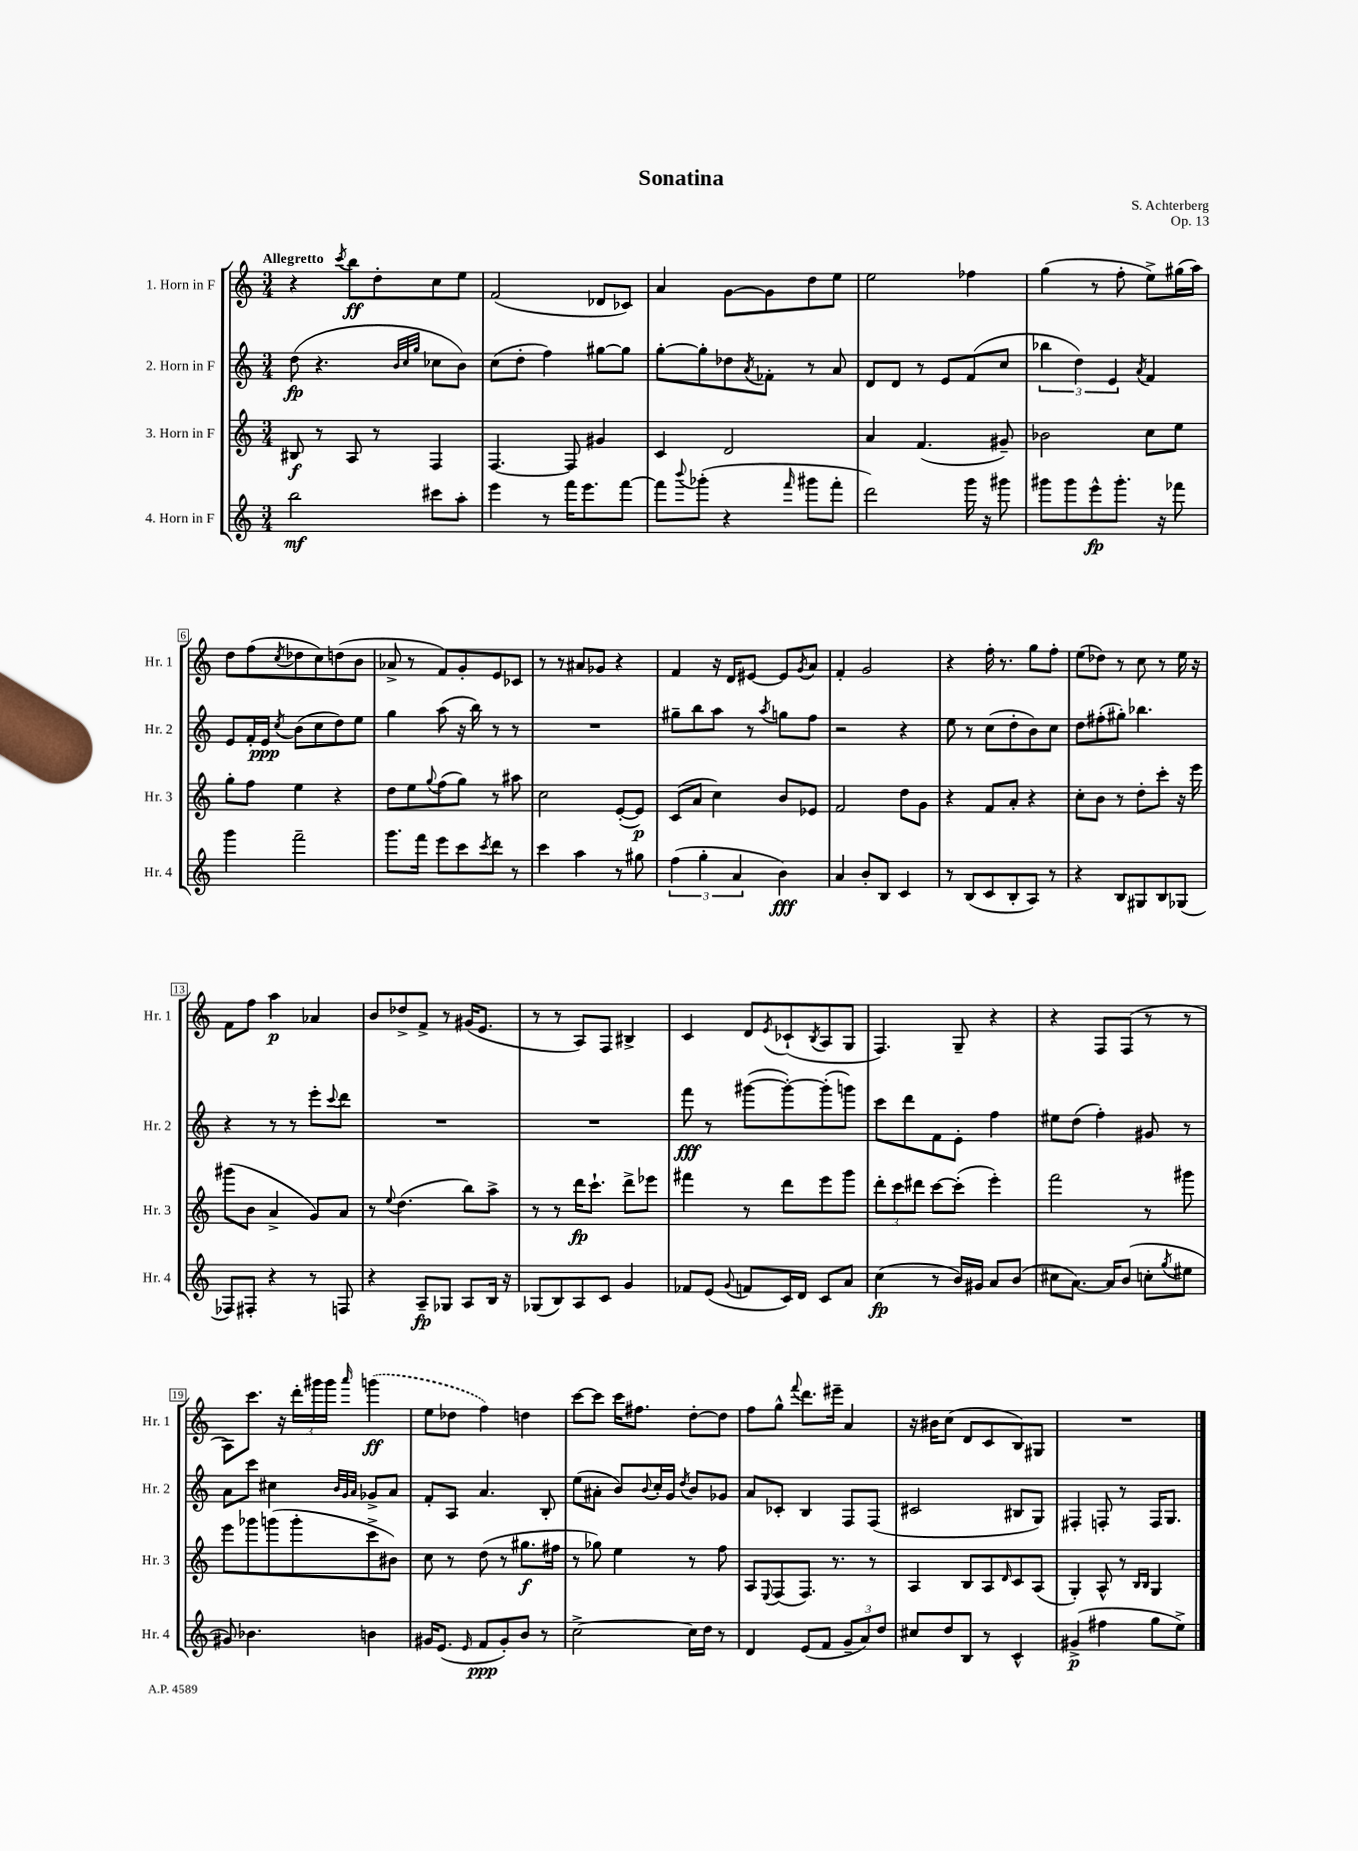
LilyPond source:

\header { title = "Sonatina" composer = "S. Achterberg" opus = "Op. 13" }
<<
\new StaffGroup <<
\new Staff = "s0" \with { instrumentName = "1. Horn in F" shortInstrumentName = "Hr. 1" } {
    \clef treble \key c \major \numericTimeSignature \time 3/4 \tempo "Allegretto"
    r4 \acciaccatura { c'''8 } b''8\ff d''8-. c''8 e''8 |
    f'2( des'8 ces'8) |
    a'4 g'8~ g'8 d''8 e''8 |
    e''2 fes''4 |
    g''4( r8 f''8-. e''8->) gis''16( a''16) |
    d''8 f''8( \acciaccatura { c''8 } des''8 c''8) d''8( b'8 |
    aes'8-> r8 f'8) g'8-. e'8 ces'8 |
    r8 r8 ais'8 ges'8 r4 |
    f'4 r16 d'16 eis'8~ eis'8 \acciaccatura { g'8 } a'8 |
    f'4-. g'2 |
    r4 f''16-. r8. g''8 f''8-. |
    e''8( des''8) r8 c''8 r8 e''16 r16 |
    f'8 f''8 a''4\p aes'4 |
    b'8 des''8-> f'8-> r8 gis'16( e'8. |
    r8 r8 a8) f8 bis4-> |
    c'4 d'8 \acciaccatura { e'8 } ces'8-!( \acciaccatura { b8 } a8 g8 |
    f4.) g8-- r4 |
    r4 f8 f8( r8 r8 |
    a8) c'''8. r16 \tuplet 3/2 { d'''16-. gis'''16 gis'''16 } \grace { a'''16 } \once \slurDashed g'''4\ff( |
    e''8 des''8 f''4) d''4 |
    c'''8~ c'''8 c'''16 fis''8. d''8~-. d''8 |
    f''8 g''8-^ \appoggiatura { f'''8 } d'''8. eis'''16-- a'4 |
    r16 bis'16 c''8( d'8 c'8 b8) gis8 |
    R2. \bar "|." |
}
\new Staff = "s1" \with { instrumentName = "2. Horn in F" shortInstrumentName = "Hr. 2" } {
    \clef treble \key c \major \numericTimeSignature \time 3/4
    d''8\fp( r4. \grace { b'32 c''32 g''32 } ces''8 b'8) |
    c''8( d''8-. f''4) gis''8~ gis''8 |
    g''8~-. g''8-. des''8 \acciaccatura { a'8 } fes'8-. r8 a'8 |
    d'8 d'8 r8 e'8 f'8( c''8 |
    \tuplet 3/2 { bes''4 d''4) e'4 } \acciaccatura { a'8 } f'4 |
    e'8 f'16-. e'16\ppp \acciaccatura { c''8 } b'8( c''8 d''8) e''8 |
    g''4 a''8( r16 b''16) r8 r8 |
    R2. |
    gis''8-- b''8 a''8 r8 \acciaccatura { a''8 } g''8 f''8 |
    r2 r4 |
    e''8 r8 c''8( d''8-. b'8) c''8 |
    d''8 fis''8-.( gis''8-.) bes''4. |
    r4 r8 r8 e'''8-. \appoggiatura { c'''8 } d'''8 |
    R2. |
    R2. |
    f'''8\fff r8 gis'''8~( gis'''8~-.) gis'''8-.( g'''8) |
    c'''8 d'''8 f'8 e'8-. f''4 |
    eis''8 d''8( f''4-.) gis'8 r8 |
    a'8 c'''8 cis''4 \grace { b'32 g'32 a'32 } ges'8-> a'8 |
    f'8-. a8 a'4. b8-. |
    e''8( ais'8-. b'8) \appoggiatura { b'8 } c''16-. g'16 \acciaccatura { d''8 } b'8 ges'8 |
    a'8 ces'8-. b4 f8 f8( |
    cis'2 bis8 g8) |
    fis4-. f8-. r8 f16 g8. \bar "|." |
}
\new Staff = "s2" \with { instrumentName = "3. Horn in F" shortInstrumentName = "Hr. 3" } {
    \clef treble \key c \major \numericTimeSignature \time 3/4
    bis8\f r8 a8 r8 f4 |
    f4.~ f8 gis'4 |
    c'4 d'2 |
    a'4 f'4.( gis'8--) |
    bes'2 c''8 e''8 |
    g''8-. f''8 e''4 r4 |
    d''8 e''8 \appoggiatura { g''8 } f''8( g''8) r8 ais''8 |
    c''2 e'8~-.( e'8\p) |
    c'8( a'8 c''4) b'8 ees'8 |
    f'2 d''8 g'8 |
    r4 f'8 a'8-. r4 |
    c''8-. b'8 r8 d''8-. c'''8-. r16 e'''16 |
    gis'''8( b'8 a'4-> g'8) a'8 |
    r8 \appoggiatura { e''8 } d''4.( b''8) a''8-> |
    r8 r8 d'''16\fp c'''8.-! d'''8-> ees'''8 |
    fis'''4 r8 d'''8 e'''8 g'''8 |
    \tuplet 3/2 { d'''8-. c'''8 dis'''8 } c'''8~ c'''8-.( e'''4-.) |
    f'''2 r8 gis'''8 |
    e'''8 ges'''8 g'''8( g'''8-. c'''8-> bis'8) |
    c''8 r8 d''8( r8 gis''8.\f fis''16 |
    r8 ges''8) e''4 r8 f''8 |
    a8 \appoggiatura { e8 } f8( f8.) r8. r8 |
    a4 b8 a8 \grace { d'16 } c'8 a8( |
    g4-.) a8-^ r8 \grace { b16 b16 } g4 \bar "|." |
}
\new Staff = "s3" \with { instrumentName = "4. Horn in F" shortInstrumentName = "Hr. 4" } {
    \clef treble \key c \major \numericTimeSignature \time 3/4
    b''2\mf cis'''8 a''8-. |
    e'''4 r8 f'''16 e'''8. f'''8~ |
    f'''8 \appoggiatura { b'''8 } ges'''8-.( r4 \grace { f'''16 } gis'''8 f'''8-. |
    d'''2) g'''16 r16 gis'''8 |
    gis'''8 gis'''8 e'''8-^\fp gis'''8.-. r16 fes'''8 |
    g'''4 f'''2-- |
    g'''8. f'''16 e'''8 c'''8 \acciaccatura { c'''8 } d'''8 r8 |
    c'''4 a''4 r8 gis''8 |
    \tuplet 3/2 { f''4( g''4-. a'4 } b'4\fff) |
    a'4 b'8-. b8 c'4 |
    r8 b8( c'8 b8-. a8) r8 |
    r4 b8 gis8 b8 ges8( |
    fes8) fis8-. r4 r8 f8 |
    r4 a8--\fp ges8 a8 b16 r16 |
    ges8( b8) a8 c'8 g'4 |
    fes'8 e'8( \appoggiatura { g'8 } f'8 c'16) d'16 c'8 a'8 |
    c''4\fp( r8 b'16) gis'16 a'8 b'8( |
    cis''8 a'8.~) a'16 b'8( c''8-. \acciaccatura { g''8 } eis''8 |
    gis'8) bes'4. b'4 |
    gis'16 e'8.( \grace { e'16 } f'8\ppp gis'8-.) b'8 r8 |
    c''2~-> c''16 d''16 r8 |
    d'4 e'8( f'8 \tuplet 3/2 { g'8-- a'8) d''8 } |
    cis''8 d''8 b8 r8 c'4-^ |
    gis'4->\p( fis''4 g''8 e''8->) \bar "|." |
}
>>
>>
\layout { \context { \Score \override BarNumber.stencil = #(make-stencil-boxer 0.1 0.3 ly:text-interface::print) } }
